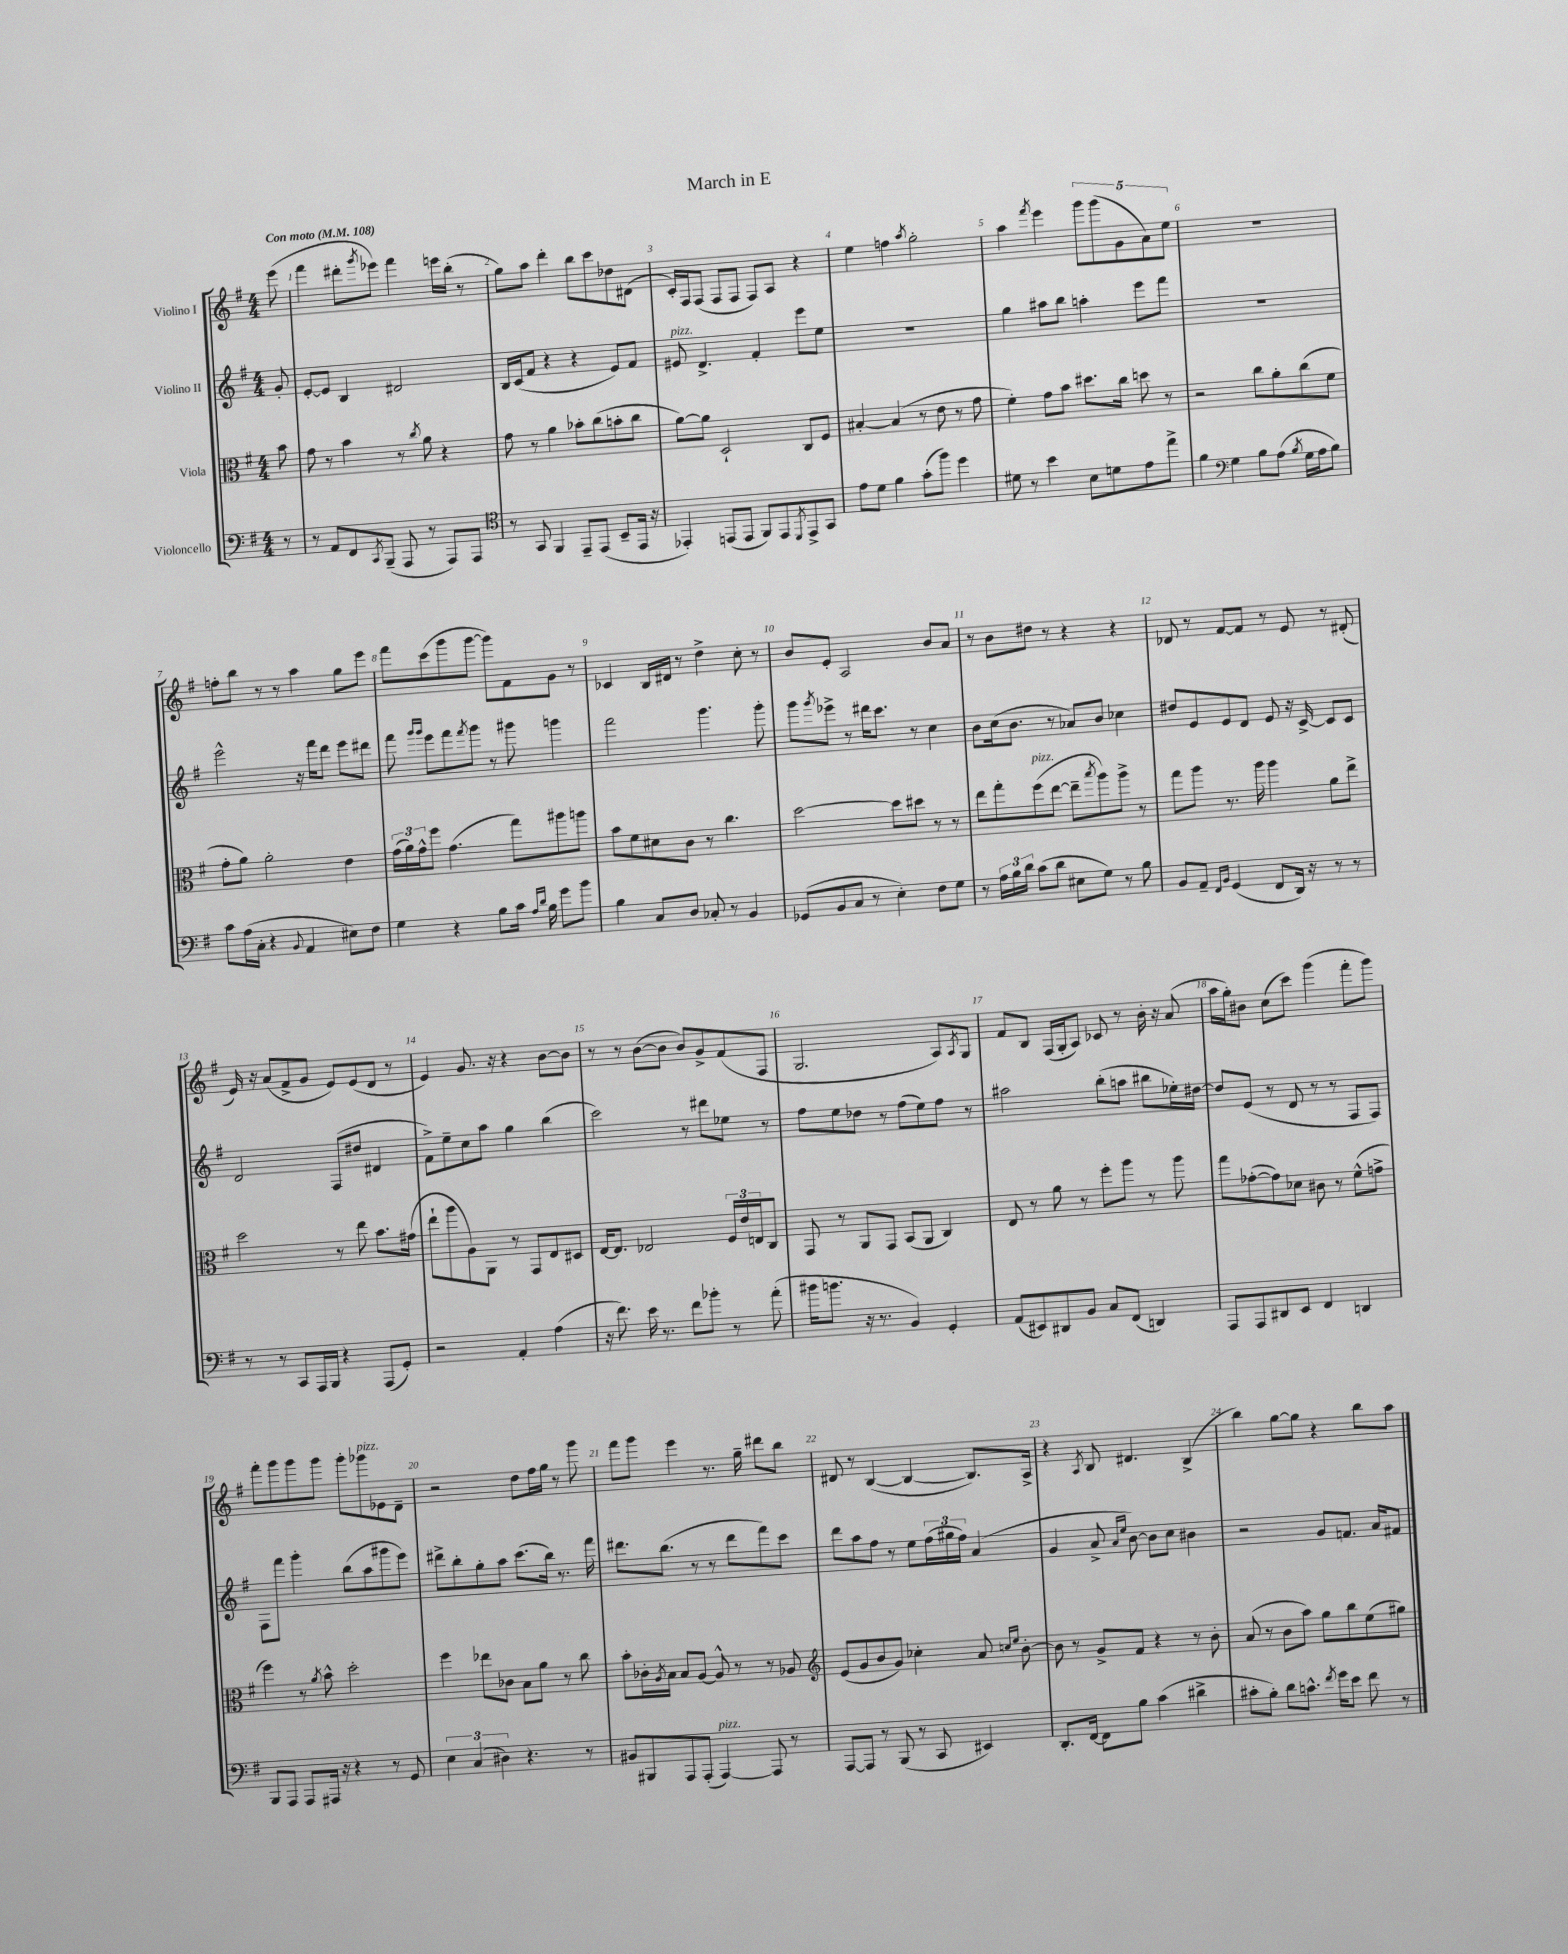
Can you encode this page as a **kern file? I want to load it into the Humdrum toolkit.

**kern	**kern	**kern	**kern
*part4	*part3	*part2	*part1
*staff4	*staff3	*staff2	*staff1
*I"Violoncello	*I"Viola	*I"Violino II	*I"Violino I
*clefF4	*clefC3	*clefG2	*clefG2
*k[f#]	*k[f#]	*k[f#]	*k[f#]
*M4/4	*M4/4	*M4/4	*M4/4
*MM108	*MM108	*MM108	*MM108
=	=	=	=
!	!	!	!LO:TX:a:B:t=Con moto
8r	8b\	8g'/	(8eee\
=1	=1	=1	=1
8r	8g\	[8e'/L	4fff#\
8AA/L	8r	8e/J]	.
8FF#/	4b\	4B/	8ddd#X'\L
8qCC/	.	.	8qggg/
(8BBB~/J	.	.	8eee-X\J)
8AAA/	8r	2d#X/	4fff#\
.	8qcc/	.	.
8r	8a\	.	.
8AAA/L)	4r	.	16eeen\LL
.	.	.	(16bb'\JJ
8AAA/J	.	.	8r
=2	=2	=2	=2
*clefC4	*	*	*
8r	8g\	16B/LL	8gg\L)
.	.	(16c/J	.
8GG/	8r	8f#/J	8aa\J
4FF#/	4a\	4r	4ddd'\
8EE~/L	8b-X'\L	4r	8bb\L
(8EE/J	(8cc\	.	8ccc\
8BB~/L	8bn'\	8e/L)	8dd-X\
16EE/Jk	8cc\J	8f#/J	(8d#X\J
16r	.	.	.
=3	=3	=3	=3
!	!	!LO:TX:a:i:t=pizz.	!
4EE-X'/)	[8a\L)	8e#X/	16c'/LL)
.	.	.	16F#/J
.	8a\J]	4.d^/	(8F#/J
(8EEn/L	2D`/	.	8F#/L
8EE/J	.	.	8F#/J
8FF#/L)	.	4f#'/	8F#/L)
8EE/	.	.	8A/J
8qDD/	.	.	.
8EE^/	8C/L	8eee\L	4r
8GG/J	8F#/J	8ee\J	.
=4	=4	=4	=4
8e\L	[4B#X'/	1r	4ee\
8d\J	.	.	.
4f#\	(4B#/]	.	4ffn\
.	.	.	8qaa/
(8g'\L	8r	.	2gg'\
8ff#\J)	8e\	.	.
4dd\	8r	.	.
.	8g\	.	.
=5	=5	=5	=5
8d#X\	4f#'\)	4gg\	4aa\
8r	.	.	.
.	.	.	8qfff#/
4b\	8g\L	8aa#X\L	4eee\
.	8b\J	8bb\J	.
8B\L	8.dd#X\L	4aan'\	10ggg\L
.	.	.	(10ggg\
8dn\	.	.	.
.	16cc\Jk	.	.
.	.	.	10g\
8e\	8ddn\	8eee\L	.
.	.	.	10a\)
8ee^\J	8r	8fff#\J	.
.	.	.	10ee\J
=6	=6	=6	=6
4f#\	2r	1r	1r
*clefF4	*	*	*
4G\	.	.	.
8B\L	8cc\L	.	.
(8A\J	8a'\	.	.
8qB/	.	.	.
16G\LL	(8cc\	.	.
16A\J	.	.	.
8B\J)	8f#\J	.	.
!!LO:LB:g=z
=7	=7	=7	=7
8c\L	8g'\L	2eee^^\	8ffn'\L
(16A\L	8a\J)	.	8bb\J
16C'\JJ	.	.	.
4r	2a'\	.	8r
.	.	.	8r
8qqBB/	.	.	.
4AA/	.	16r	4aa\
.	.	16fff#\KL	.
.	.	8ddd\J	.
8E#X\L)	4e\	8eee\L	8gg\L
8F#\J	.	8ddd#X\J	8eee\J
=8	=8	=8	=8
4G\	(24g\LL	8fff#\	8fff#\L
.	24a\)	.	.
.	24g^^\J	.	.
.	.	16qqggg/LL	.
.	.	16qqggg/JJ	.
.	8ff#\J	8eee\L	(8ccc\
4r	(4.g\	8fff#\	8ggg\
.	.	8qfff#/	.
.	.	8ggg\J	[8ggg\J
8B\L	.	8r	8ggg\L])
16c\Jk	8gg\L)	8ggg#X\	8f#\
16qqA/LL	.	.	.
16qqd/JJ	.	.	.
16B\	.	.	.
8g\L	8aa#X\	4gggn\	8g\J
8b\J	8aan\J	.	8r
=9	=9	=9	=9
4B\	8b\L	2fff#\	4c-X/
.	8f#\	.	.
8C/L	8d#X\	.	16B/LL
.	.	.	16d#X/JJ
8D/J	8c\J	.	8r
8C-X'/	8r	4.ggg\	4dd^\
8r	4.cc\	.	.
4BB/	.	.	8cc'\
.	.	8ggg'\	8r
=10	=10	=10	=10
(8GG-X/L	[2dd\	8ggg\L	8b/L
.	.	8qggg/	.
8BB/	.	8eee-X^\J	8e'/J
8C/J	.	8r	2A/
8r	.	16ddd#X\KL	.
.	.	8.ccc\J	.
4E'\)	8dd\L]	.	.
.	8dd#X\J	8r	.
8F#\L	8r	4cc\	8b/L
8G\J	8r	.	8a/J
=11	=11	=11	=11
8r	8ee\L	8b\L	8r
24A\LL	8gg'\	(16cc\k	8b\L
24B\	.	.	.
.	.	8.b\J	.
24d\JJ	.	.	.
!	!LO:TX:a:i:t=pizz.	!	!
(8c\L	(8ff#\	.	8dd#X\J
8d\J	[8ee\J	8r	8r
8E#X\L	8ee~\L]	8a-X/L)	4r
.	8qbb/	.	.
8G\J)	8aa\)	8b/J	.
8r	8aa^\J	4cc-X\	4r
8B\	8r	.	.
=12	=12	=12	=12
8BB/L	8gg\L	8dd#X/L	8d-X/
8AA~/J	8aa\J	8e/	8r
16qqFF#/LL	.	.	.
16qqBB/JJ	.	.	.
(4GG/	8.r	8e/	[8f#/L
.	.	8d/J	8f#/J]
.	16aa\	.	.
8FF#/L	4aa\	8e/	8r
16DD/Jk)	.	16r	8e/
16r	.	[16c^/	.
8r	8a\L	8c/L]	8r
8r	8ee^\J	8c/J	(8d#X'/
!!LO:LB:g=z
=13	=13	=13	=13
8r	2dd\	2d/	16e/)
.	.	.	16r
8r	.	.	(8a/L
8CC/L	.	.	8f#^/
16AAA/L	.	.	8g/J
16BBB/JJ	.	.	.
4r	8r	(8F#/L	8e/L)
.	8ee\	8dd#X/J	(8e/
(8AAA/L	8.b\L	4d#X/	8d/J
8GG'/J)	.	.	8r
.	(16g#X\Jk	.	.
=14	=14	=14	=14
2r	8ee`\L	8f#^\L)	4e/)
.	8aa\	8ee~\	.
.	8A\)	8cc\	8.g/
.	8AA\J	8aa\J	.
.	.	.	16r
4AA'/	8r	4gg\	4r
.	8GG/L	.	.
(4A\	8E/	(4bb\	[8b\L
.	8D#X/J	.	8b\J]
=15	=15	=15	=15
16r	[16E/KL	2ccc\)	8r
8.f#\)	8.E/J]	.	.
.	.	.	8r
16e\	2E-X/	.	([8b\L
8.r	.	.	.
.	.	.	8b\J]
8f#\L	.	8r	8b/L)
8b-X'\J	.	8ddd#X\L	8g^/
8r	24F#/LL	8ee-X\J	(8f#/
.	24e/	.	.
.	24En/J	.	.
(8a'\	8C/J	8r	8F#/J
=16	=16	=16	=16
16b#X\KL	8GG/	8ff#\L	2.G/
8.bn\J	.	.	.
.	8r	8ee\	.
16r	8AA/L	8dd-X\J	.
8.r	.	.	.
.	8GG/J	8r	.
4BB/)	(8BB/L	(8ff#\L	.
.	8AA/J	8ee\)	.
4GG'/	4C/)	8ff#\J	8A/L)
.	.	.	8qA/
.	.	8r	8G/J
=17	=17	=17	=17
(8AA/L	8E/	2aa#X\	8f#/L
8EE#X/)	8r	.	8B/J
8DD#X/	8a\	.	(16F#/LL
.	.	.	16G'/J
8BB/J	8r	.	8A/J)
8C/L	8ff#'\L	(8bb'\L	8c-X/
(8FF#/J	8aa\J	8aan\J	8r
4DDn/)	8r	8bb#X\L	16b'\
.	.	.	16r
.	8aa\	16ee-X'\L)	(8a/
.	.	[16dd#X\JJ	.
=18	=18	=18	=18
8AAA/L	8gg\L	8dd#/L]	16aa\LL
.	.	.	16gg'\J)
8AAA/	([8g-X'\	(8e/J	8b#X\J
8DD#X/	8g-\])	8r	(8cc\L
8EE/J	8d-X\J	8d/	8ccc\J)
4FF#/	8c#X\	8r	(4ggg\
.	8r	8r	.
4DDn/	(8f#^^\L	8F#/L	8fff#'\L
.	8gn^\J	8F#/J)	8ggg\J)
!!LO:LB:g=z
=19	=19	=19	=19
8BBB/L	4ff#\)	8F#\L	8fff#'\L
8AAA/J	.	8fff#\J	8ggg\
8AAA/L	8r	4ggg'\	8ggg\
.	8qa/	.	.
16AAA#X/Jk	8b^^\	.	8ggg\J
16r	.	.	.
4r	2dd'\	(8bb\L	8ggg'\L
!	!	!	!LO:TX:a:i:t=pizz.
.	.	8aa\	8ggg-X\
8r	.	8ggg#X\	8e-X\
8GG/	.	8eee\J)	8d~\J
=20	=20	=20	=20
6E\	4ff#\	8ddd#X^\L	2r
.	.	8bb'\	.
(6C/	.	.	.
.	8ee-X\L	8gg'\	.
6D#X\)	.	.	.
.	8c-X\J	8aa\J	.
4.r	8B\L	(8.ccc\L	8dd\L
.	8a\J	.	16ff#\L
.	.	16bb\Jk)	16gg\JJ
.	8r	8.r	8r
8r	8cc\	.	8ggg\
.	.	16fff#\	.
=21	=21	=21	=21
8BB#X/L	8b'\L	8.ddd#X\L	8fff#\L
8BBB#X/	16c-X'\L	.	8ggg\J
.	8qA/	.	.
.	16B\JJ	(8.bb\J	.
8AAA/	8B/L	.	4eee\
(8AAA'/J	[8A/J	8r	.
!LO:TX:a:i:t=pizz.	!	!	!
[4AAA/)	8A^^/]	8r	8.r
.	8r	8ddd#\L	.
.	.	.	16gg~\
8AAA/]	8r	8fff#\)	8ddd#X\L
8r	8A-X/	8ccc\J	8bb\J
=22	=22	=22	=22
*	*clefG2	*	*
[8AAA/L	(8e/L	8ddd\L	8d#X/
8AAA/J]	8g/	8aa\	8r
8r	8b/	8ff#\J	([4B/
(8BBB/	8g/J)	8r	.
8r	4cc-X'\	8ee\L	4B/_
8CC/	.	(24ff#\L	.
.	.	24gg#X\	.
.	.	24ff#\JJ)	.
4EE#X/)	8a/	(4a/	8.B/L])
.	16qqccn/LL	.	.
.	16qqee/JJ	.	.
.	[8b'\	.	.
.	.	.	16A^/Jk
=23	=23	=23	=23
8.DD'/L	8b\]	4g/	4r
.	8r	.	.
[16FF#/Jk	.	.	.
.	.	.	8qA/
8FF#\L]	8g^/L	8a^/	8B/
.	.	16qqa/LL	.
.	.	16qqee/JJ	.
8B\J	8f#/J	[8b\)	4.d#X/
(4c\	4r	8b\L]	.
.	.	8cc\J	.
4d#X^\	8r	4b#X\	(4B^/
.	8b'\	.	.
=24	=24	=24	=24
8c#X'\L	(8a/	2r	4bb\)
8B'\J)	8r	.	.
8d\L	8b\L	.	[8gg\L
8.cn^^\J	8aa\J)	.	8gg\J]
.	8gg\L	8g/L	4r
8qf#/	.	.	.
16g\KL	.	.	.
8e\J	8bb\	8.fn/J	.
8f#\	(8ee\	.	8bb\L
.	.	16a/KL	.
8r	8gg#X\J)	8f#X/J	8aa\J
==	==	==	==
*-	*-	*-	*-
